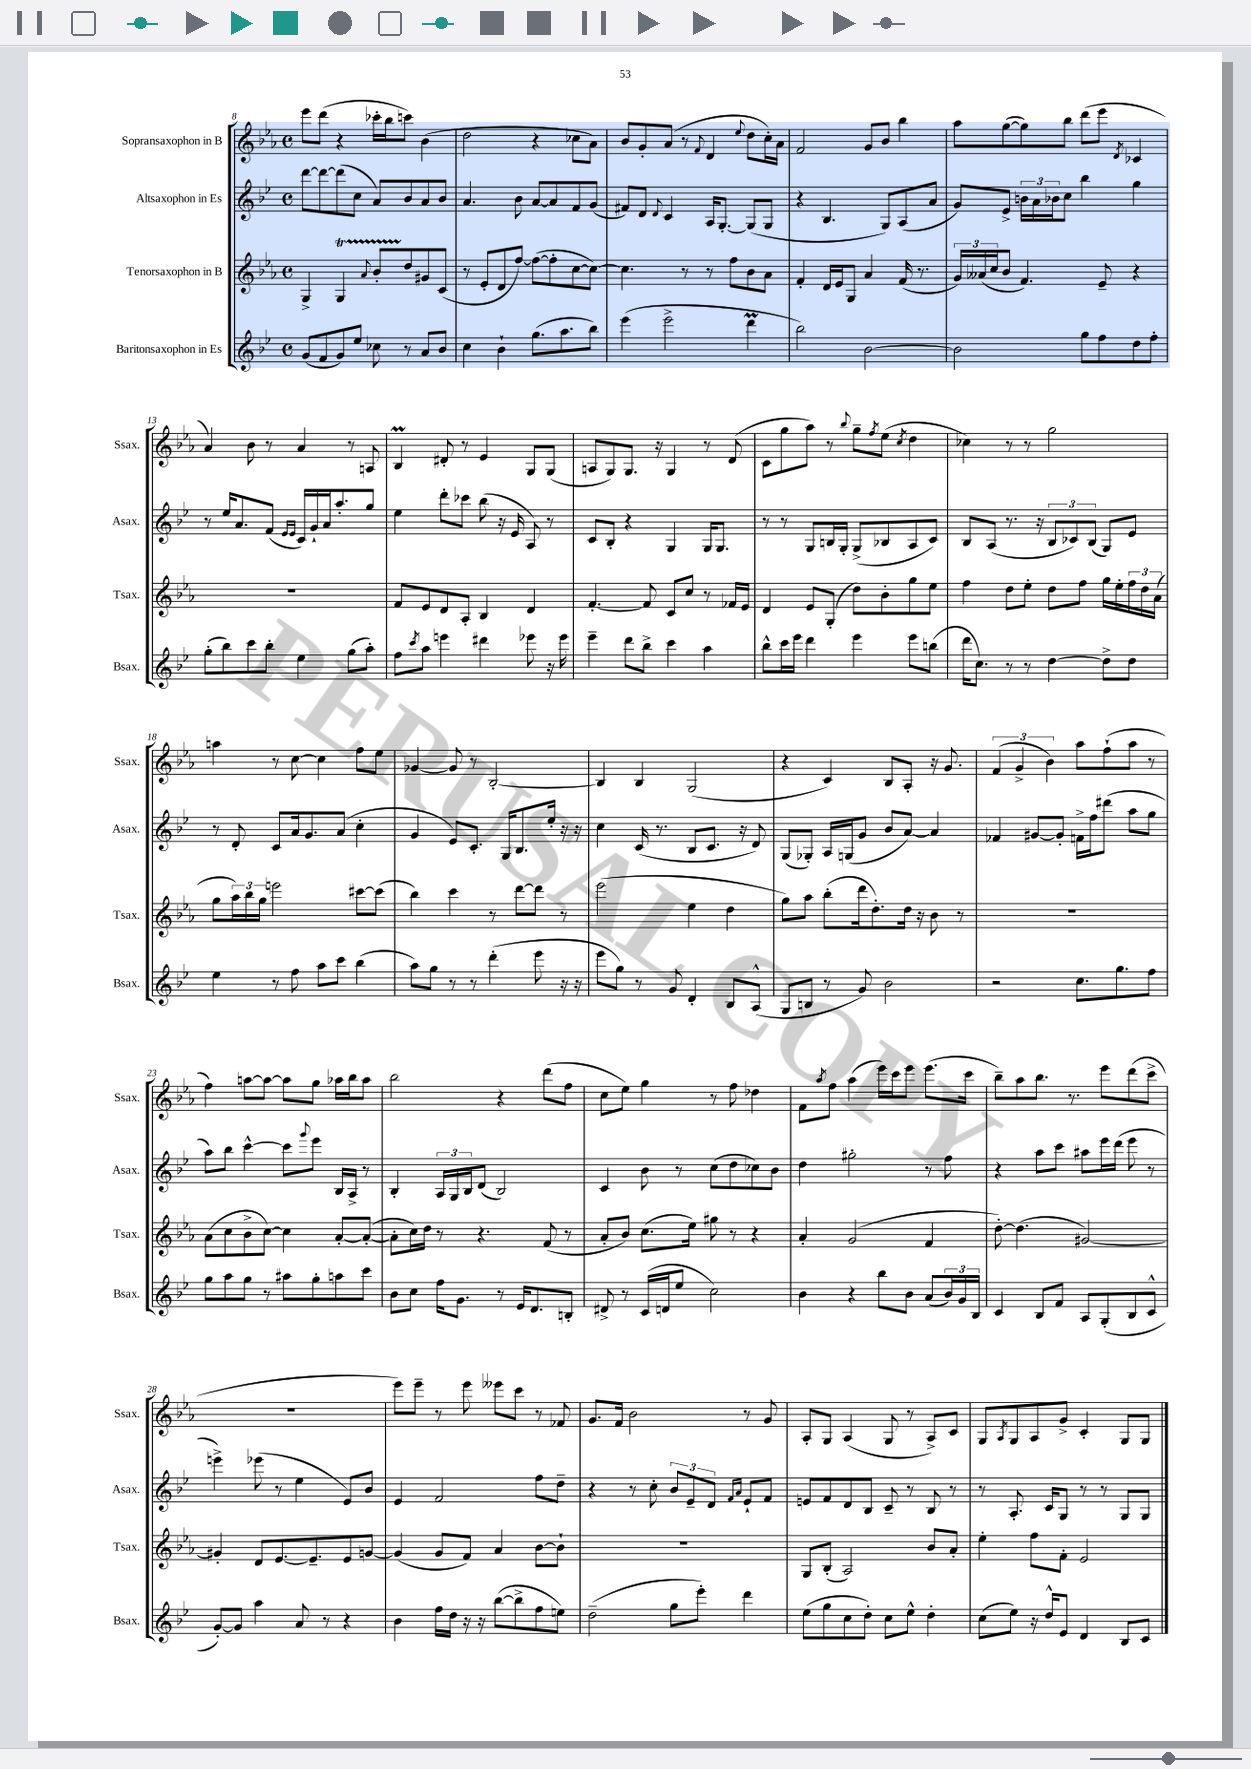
<<
\new StaffGroup <<
\new Staff = "s0" \with { instrumentName = "Sopransaxophon in B" shortInstrumentName = "Ssax." } {
    \clef treble \key ees \major \defaultTimeSignature \time 4/4
    ees'''8 d'''8( r4 ces'''16-. bes''16 c'''8) bes'4( |
    d''2 r4 ces''8 aes'8) |
    bes'8 g'8-. aes'8( r8 \appoggiatura { f'8 } d'4 \appoggiatura { ees''8 } d''8 c''16-.) aes'16 |
    f'2 g'8 bes'8 bes''4 |
    aes''8 g''8~( g''8) bes''8 d'''8( ees'''8 \acciaccatura { d'8 } ces'4 |
    aes'4) bes'8 r8 aes'4 r8 a8 |
    bes4\prall dis'8-. r8 ees'4 g8 g8( |
    a8 g8) g8. r16 g4 r8 d'8( |
    c'8 g''8 aes''8) r8 \appoggiatura { bes''8 } g''8-- \acciaccatura { f''8 } ees''8( \acciaccatura { c''8 } d''4 |
    ces''4) r8 r8 g''2 |
    a''4 r8 c''8~ c''4 f''8 ees''8 |
    ges'4~ ges'8 r8 bes2~-. |
    bes4 bes4 g2( |
    r4 c'4) bes8 aes8-. r16 g'8. |
    \tuplet 3/2 { f'4( g'4-> bes'4) } aes''8 f''8-!( aes''8 r8 |
    f''4) a''8~ a''8~ a''8 g''8 aes''16 bes''16 aes''8 |
    bes''2 r4 d'''8( f''8 |
    c''8 ees''8) g''4 r8 f''8 des''4 |
    f'8 \acciaccatura { aes''8 } f''8 aes''4( ees'''16) c'''16 ees'''8 ees'''8.( c'''16 |
    bes''8--) aes''8 bes''8. r8. ees'''8 d'''8( c'''8-> |
    r1 |
    ees'''8) ees'''8-- r8 ees'''8 eeses'''8 c'''8 r8 fes'8 |
    g'8. f'16 bes'2 r8 g'8 |
    aes8-. g8 aes4( g8 r8 aes8->) c'8 |
    g8 \acciaccatura { aes8 } g8 aes8 g'8-> c'4-. g8 g8 \bar "|." |
}
\new Staff = "s1" \with { instrumentName = "Altsaxophon in Es" shortInstrumentName = "Asax." } {
    \clef treble \key bes \major \defaultTimeSignature \time 4/4
    d'''8~ d'''8~ d'''8( c''8 a'8) bes'8 a'8 bes'8 |
    a'4. bes'8 a'8~ a'8 f'8 g'8( |
    fis'8) d'8 \appoggiatura { d'8 } c'4 a16 g8.~-. g8( g8 |
    r4 bes4. g8) a8( a'8 |
    g'8) ees'8-> \tuplet 3/2 { b'16 a'16 bes'16 } c''8 bes''4 g''4 |
    r8 ees''16 a'8. f'8( \grace { ees'16 ees'16 } c'16) g'16-! a'16 a''8.-. g''8 |
    ees''4 d'''8-. ces'''8 bes''8( r16 ees'16 a8) r8 |
    c'8 bes8-. r4 g4 g16 g8. |
    r8 r8 g8 b16 g16-. g8->( bes8 a8 c'8) |
    bes8 a8( r8. r16 \tuplet 3/2 { bes8 ces'8) bes8( } g8) ees'8 |
    r8 d'8-. c'8 a'16 g'8. a'8( c''4-. |
    g'4 ees'8) c'8.-. g16 bes8. ees''16-. r16 r16 |
    c''4 c'16( r8. bes8 c'8. r16 d'8) |
    g8( ges8-.) a16 g16( g'8 bes'8 a'8~) a'4 |
    fes'4 gis'8~ gis'8-. f'16-> f''16 dis'''8( a''8 g''8 |
    a''8) bes''8 c'''4~-^ c'''8 \appoggiatura { g'''8 } ees'''8 bes16 a16-> r8 |
    bes4-. \tuplet 3/2 { a16 g16 bes16 } d'8( bes2) |
    c'4 bes'8 r8 c''8( d''8 ces''8) bes'8 |
    d''4 gis''2-. r8 f''8 |
    r4 a''8 c'''8 ais''8 ees'''16 d'''16( ees'''8 r8 |
    e'''4->) ees'''8( r8 ees''4 ees'8) bes'8 |
    ees'4 f'2 f''8 d''8-- |
    r4 r8 c''8-. \tuplet 3/2 { bes'8 ees'8-- d'8 } \grace { f'16 a'16 } ees'8-! f'8 |
    e'8 f'8 d'8 bes8 c'8-- r8 bes8 r8 |
    r8 a8.-. c'16 g8 r8 r8 g8 g8 \bar "|." |
}
\new Staff = "s2" \with { instrumentName = "Tenorsaxophon in B" shortInstrumentName = "Tsax." } {
    \clef treble \key ees \major \defaultTimeSignature \time 4/4
    g4-> g4\startTrillSpan \appoggiatura { aes'8 } bes'8-. d''8\stopTrillSpan gis'8 c'8( |
    r8 ees'8-. d'8 f''8~) f''8~( f''8-. c''8~ c''8~) |
    c''4. r8 r8 f''8 bes'8 aes'8 |
    f'4-. d'16 ees'16 g8 aes'4 f'16( r8. |
    \tuplet 3/2 { g'16) aeses'16( c''16 } bes'8 f'4.) ees'8-- r4 |
    R1 |
    f'8 ees'8 d'8 aes8-. bes4 d'4 |
    f'4.~-. f'8 c'8 c''8 r8 fes'16 ees'16 |
    d'4 ees'8 g8-.( d''8) bes'8-. g''8 ees''8 |
    f''4 d''8 ees''8-. d''8 f''8 g''16 ees''16-. \tuplet 3/2 { f''16 d''16 aes'16( } |
    g''8 \tuplet 3/2 { aes''16) bes''16 g''16 } e'''2 cis'''8~ cis'''8( |
    bes''4) c'''4 r8 d'''8~ d'''8 r8 |
    ees'''2( ees''4 d''4 |
    g''8) aes''8 bes''8-.( d'''16 d''8.-.) d''16 r16 bes'8 r8 |
    R1 |
    aes'8( c''8 bes'8-> c''8~) c''4 aes'8~-. aes'8~-.( |
    aes'8-. c''16) d''16 r8 r4. f'8( r8 |
    aes'8-. bes'8) c''8.( ees''16) gis''8 r8 r4 |
    aes'4-. g'2( f'4 |
    d''8~-.) d''4.( gis'2~) |
    gis'4-. d'8 ees'8.~ ees'8.-- ees'8 g'8~ |
    g'4( g'8 f'8) aes'4 bes'8~ bes'8-! |
    R1 |
    g8 bes8-.( aes2) bes'8 aes'8-. |
    ees''4-. f''8 f'8-. ees'2 \bar "|." |
}
\new Staff = "s3" \with { instrumentName = "Baritonsaxophon in Es" shortInstrumentName = "Bsax." } {
    \clef treble \key bes \major \defaultTimeSignature \time 4/4
    g'8( f'8 g'8) ees''8 ces''8 r8 a'8 bes'8 |
    c''4 bes'4-! g''8.( a''8. bes''8) |
    ees'''4( ees'''2-> d'''4\prall |
    bes''2) bes'2~ |
    bes'2 g''8 f''8 d''8 f''8-. |
    g''8-.( bes''8) c'''8 bes''8-. ees''4 g''8( a''8-.) |
    f''8 \acciaccatura { c'''8 } a''8 e'''4 dis'''4 ees'''8 r16 ees'''16 |
    ees'''4-- d'''8 bes''8-> c'''4 a''4 |
    bes''8-^ c'''16 ees'''16 d'''4 ees'''4 ees'''8 b''8( |
    d'''16 c''8.) r8 r8 d''4~ d''8-> d''8 |
    ees''4 r8 f''8 a''8 c'''8 bes''4( |
    a''8) g''8 r8 r8 d'''4-.( ees'''8 r16 r16 |
    ees'''8 g''8) r8 g'8 d'4-. bes8 a8-^( |
    g8 b8 r8 g'8) bes'2 |
    r2 c''8. g''8. f''8 |
    g''8 a''8 g''8 r8 ais''8 g''8-. a''8 c'''8 |
    bes'8 c''8 f''16 g'8. r8 ees'16 d'8. b8-. |
    dis'8-> r8 c'16( d'16 ees''8 c''2) |
    bes'4 r4 bes''8 bes'8 a'8( \tuplet 3/2 { bes'16) g'16 bes16 } |
    c'4 bes8 f'8 a8 g8-.( bes8 c'8-^ |
    g'8~-.) g'8 a''4 a'8 r8 r4 |
    bes'4 f''16 d''16 r16 r16 bes''8~( bes''8-> f''8 e''8) |
    d''2--( g''8 ees'''8-.) d'''4 |
    ees''8( g''8 c''8 d''8-.) c''8 ees''8-^ d''4-. |
    c''8( ees''8) r16 d''16-^ ees'8 d'4 bes8 c'8 \bar "|." |
}
>>
>>
